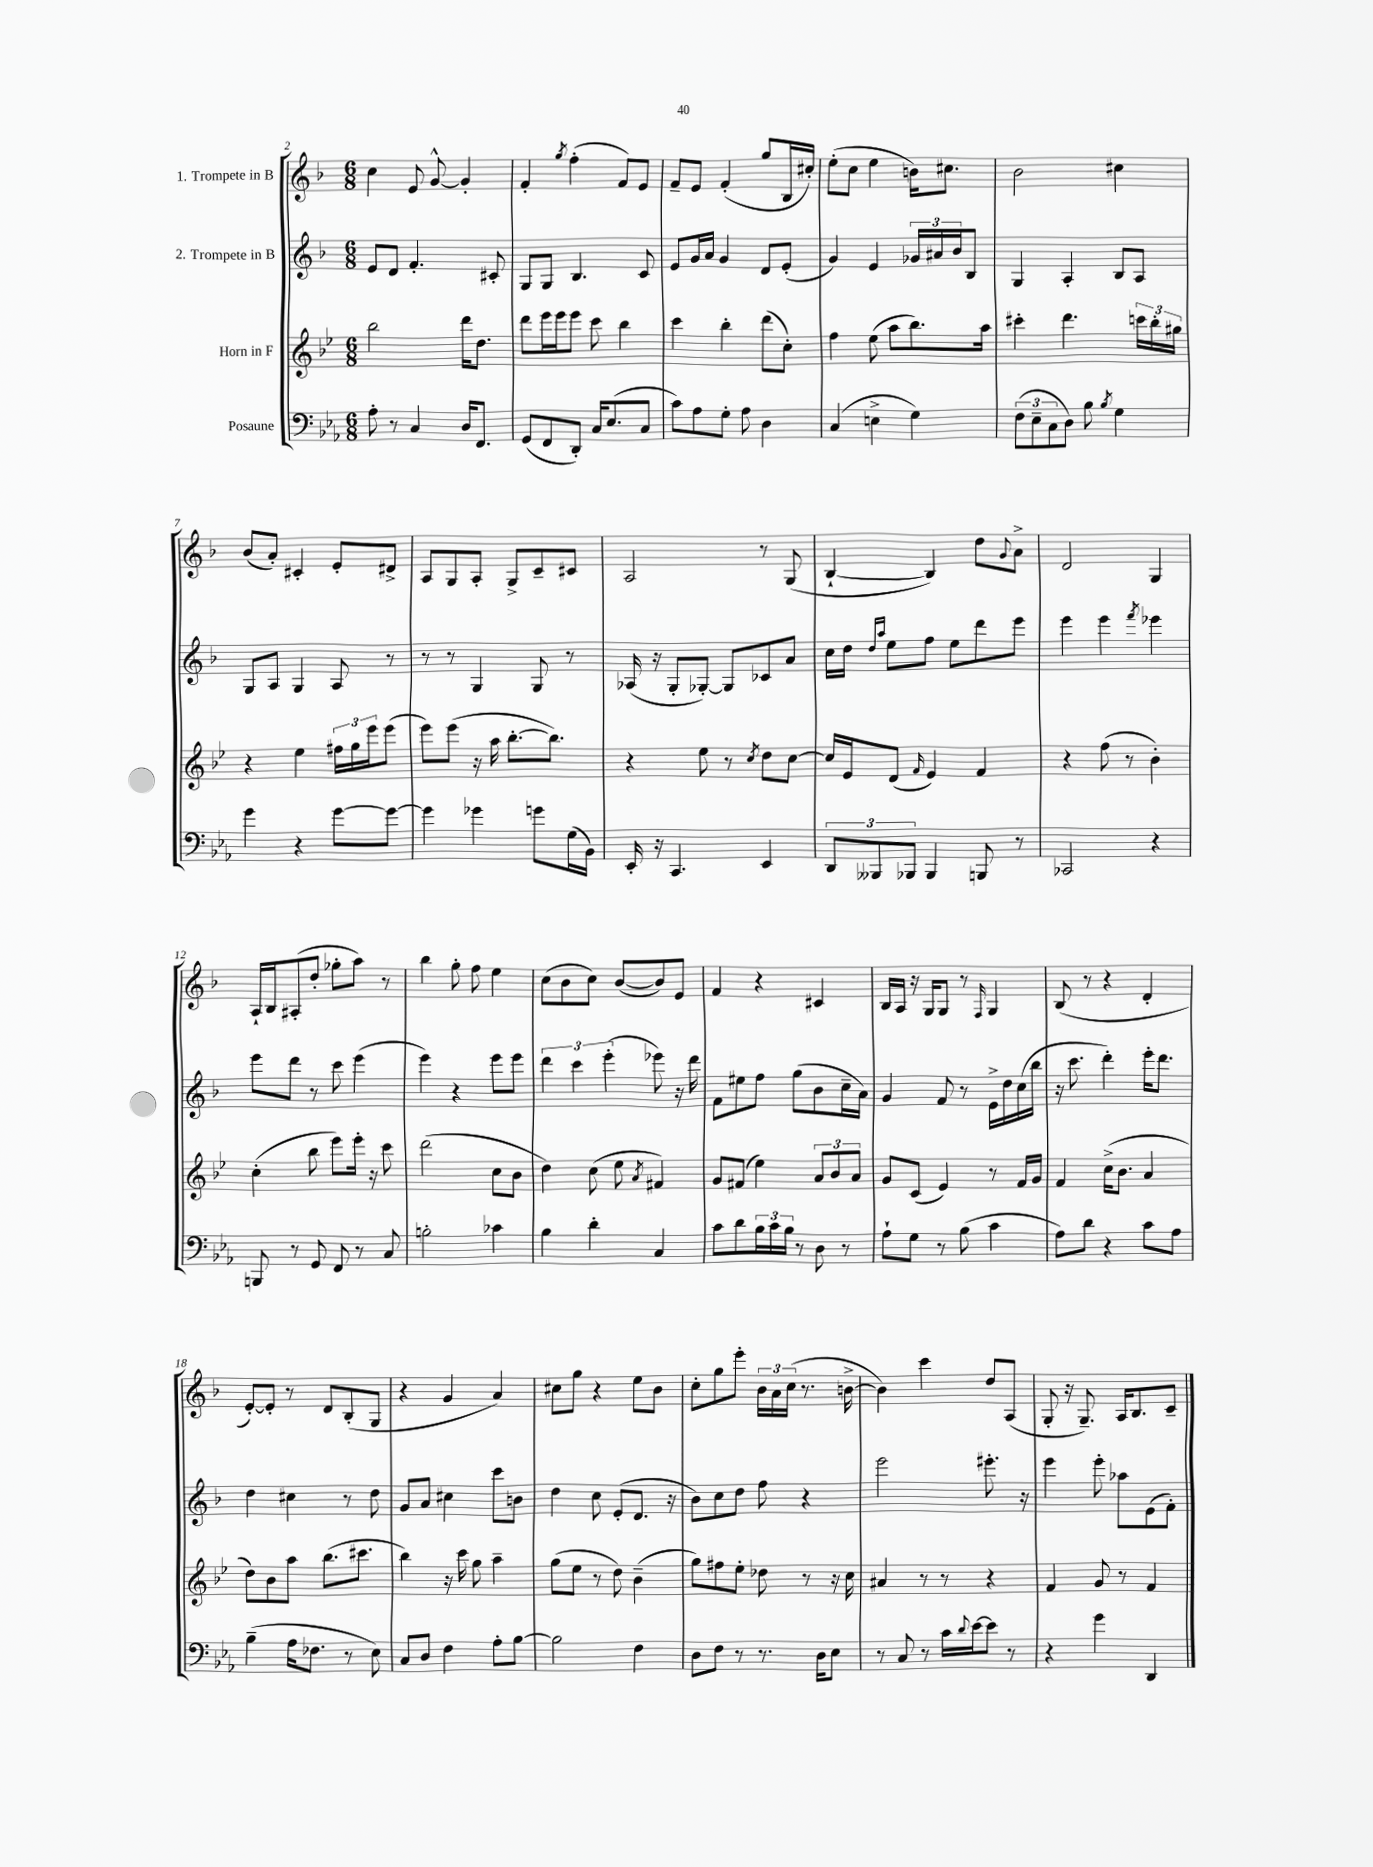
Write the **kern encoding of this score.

**kern	**kern	**kern	**kern
*staff4	*staff3	*staff2	*staff1
*clefF4	*clefG2	*clefG2	*clefG2
*k[b-e-a-]	*k[b-e-]	*k[b-]	*k[b-]
*M6/8	*M6/8	*M6/8	*M6/8
8A-'	2bb-	8e	4cc
8r	.	8d	.
4C	.	4.f'	8e
.	.	.	[8g^^
16D	16ddd	.	4g']
8.FF	8.dd	.	.
.	.	8c#'	.
=	=	=	=
(8GG	8ddd	8G	4f'
8FF	16eee-	8G	.
.	16eee-	.	.
.	.	.	8qgg
8DD')	8eee-	4.B-	(4ff'
16C	8ccc	.	.
(8.E-	.	.	.
.	4bb-	.	8f)
8C	.	8c	8e
=	=	=	=
8c)	4ccc	8e	8f~
8A-	.	16g	8e
.	.	16a	.
8G'	4bb-'	4g	(4f'
8A-	.	.	.
4D	(8ddd	8d	8gg
.	8cc')	(8e'	16B-
.	.	.	16cc#')
=	=	=	=
(4C	4ff	4g)	(8ee'
.	.	.	8cc
4E^	(8ee-	4e	4ee
.	8aa	.	.
4G)	8.bb-)	24g-	16b)
.	.	24a#	.
.	.	.	8.cc#
.	.	24b-	.
.	.	8B-	.
.	16aa	.	.
=	=	=	=
(12F	4ccc#'	4G	2b-
12E-~	.	.	.
12C	.	.	.
8D)	4.ddd	4A'	.
8B-	.	.	.
8qB-	.	.	.
4G	.	8B-	4cc#
.	24ccc	8A	.
.	24bb-'	.	.
.	24gg#	.	.
=	=	=	=
4g	4r	8G	(8b-
.	.	8A	8a')
4r	4ee-	4G	4c#'
[8g	24ff#	8A	8e'
.	24gg	.	.
.	24eee-	.	.
8g_	(8eee-	8r	8d#^
=	=	=	=
4g]	8eee-)	8r	8A
.	(8eee-	8r	8G
4g-	16r	4G	8A'
.	16aa	.	.
.	[8.bb-'	.	8G^
8g	.	8G	8c~
.	8.bb-])	.	.
(16G	.	8r	8c#
16BB-)	.	.	.
=	=	=	=
16EE-'	4r	(16A-	2A
16r	.	16r	.
4.CC	.	8G'	.
.	8ee-	[8G-')	.
.	8r	8G-]	.
.	8qcc	.	.
4EE-	8dd	8c-	8r
.	[8cc	8a	(8G
=	=	=	=
12DD	16cc]	16cc	[4B-`
.	16e-	16dd	.
12BBB--	.	.	.
.	.	16qqdd	.
.	.	16qqaa	.
.	(8d	8ee	.
12BBB-	.	.	.
.	16qqf	.	.
4BBB-	4e-)	8ff	4B-])
.	.	8ee	.
8BBB	4f	8ddd	8dd
.	.	.	8qqg
8r	.	8eee	8a^
=	=	=	=
2CC-	4r	4eee	2d
.	(8ff	4eee	.
.	8r	.	.
.	.	8qfff	.
4r	4b-')	4eee-	4G
=	=	=	=
8BBB	(4cc'	8eee	16A`
.	.	.	16B-
8r	.	8ddd	(8A#'
8GG	8bb-	8r	8dd'
8FF	8eee-)	8ccc	8gg-'
8r	16eee-'	(4eee	8aa)
.	16r	.	.
8C	8ccc	.	8r
=	=	=	=
2B'	(2ddd	4eee)	4bb-
.	.	4r	8gg'
.	.	.	8ff
4c-	8cc	8eee	4ee
.	8b-	8eee	.
=	=	=	=
4B-	4dd)	6ddd	(8cc
.	.	.	8b-
.	.	6ccc	.
4d'	(8cc	.	8cc)
.	.	(6eee'	.
.	8ee-	.	([8b-
.	8qa	.	.
4C	4f#)	8eee-)	8b-])
.	.	16r	8e
.	.	16ddd	.
=	=	=	=
8c	8g	8f	4f
8d	(8f#	8ee#	.
24B-	4ee-)	8ff	4r
24c	.	.	.
24B-	.	.	.
8r	.	(8gg	.
8D	12a	8b-	4c#
.	12b-	.	.
8r	.	16cc~	.
.	12a	.	.
.	.	16a)	.
=	=	=	=
8A-`	8g	4g	16B-
.	.	.	16A
8G	(8c	.	16r
.	.	.	16G
8r	4e-)	8f	8G
(8B-	.	8r	8r
.	.	.	16qqF
4c	8r	16e^	4G
.	.	16dd	.
.	16f	(16cc	.
.	16g	16bb-	.
=	=	=	=
8A-)	4f	16r	(8B-
.	.	8.ccc	.
8d	.	.	8r
4r	(16cc^	4ddd')	4r
.	8.b-	.	.
8c	4a	16eee'	4d'
.	.	8.ddd	.
8A-	.	.	.
=	=	=	=
(4B-~	8dd)	4dd	[8e')
.	8b-	.	8e']
16A-	8aa	4cc#	8r
8.F-	.	.	.
.	(8.bb-	.	8d
8r	.	8r	(8B-'
.	8.ccc#	.	.
8E-)	.	8dd	8G
=	=	=	=
8C	4bb-)	8g	4r
8D	.	8a	.
4F	16r	4cc#	4g
.	16ccc	.	.
.	8gg	.	.
8A-'	4aa~	8ccc	4a)
[8B-	.	8b	.
=	=	=	=
2B-]	(8gg	4dd	8cc#
.	8ee-	.	8gg
.	8r	8cc	4r
.	8dd)	(8e'	.
4F	(4b-~	8.d	8ee
.	.	.	8b-
.	.	16r	.
=	=	=	=
8D	8gg)	8b-)	8cc'
8F	8ff#	8cc	8gg
8r	8ee-'	8dd	8eee'
8.r	8dd-	8ff	24b-
.	.	.	24a
.	.	.	(24cc
.	8r	4r	8.r
16D	.	.	.
8E-	16r	.	.
.	16cc	.	[16b^
=	=	=	=
8r	4a#	2eee	4b])
8C	.	.	.
8r	8r	.	4ccc
16c	8r	.	.
8qqd	.	.	.
[16e-	.	.	.
8e-]	4r	8.eee#'	8dd
8r	.	.	(8A
.	.	16r	.
=	=	=	=
4r	4f	4eee	8G'
.	.	.	16r
.	.	.	8.G~)
4g	8g	8eee'	.
.	8r	8aa-	16A
.	.	.	8.B-
4DD	4f	(8e	.
.	.	8f')	8c~
==	==	==	==
*-	*-	*-	*-
